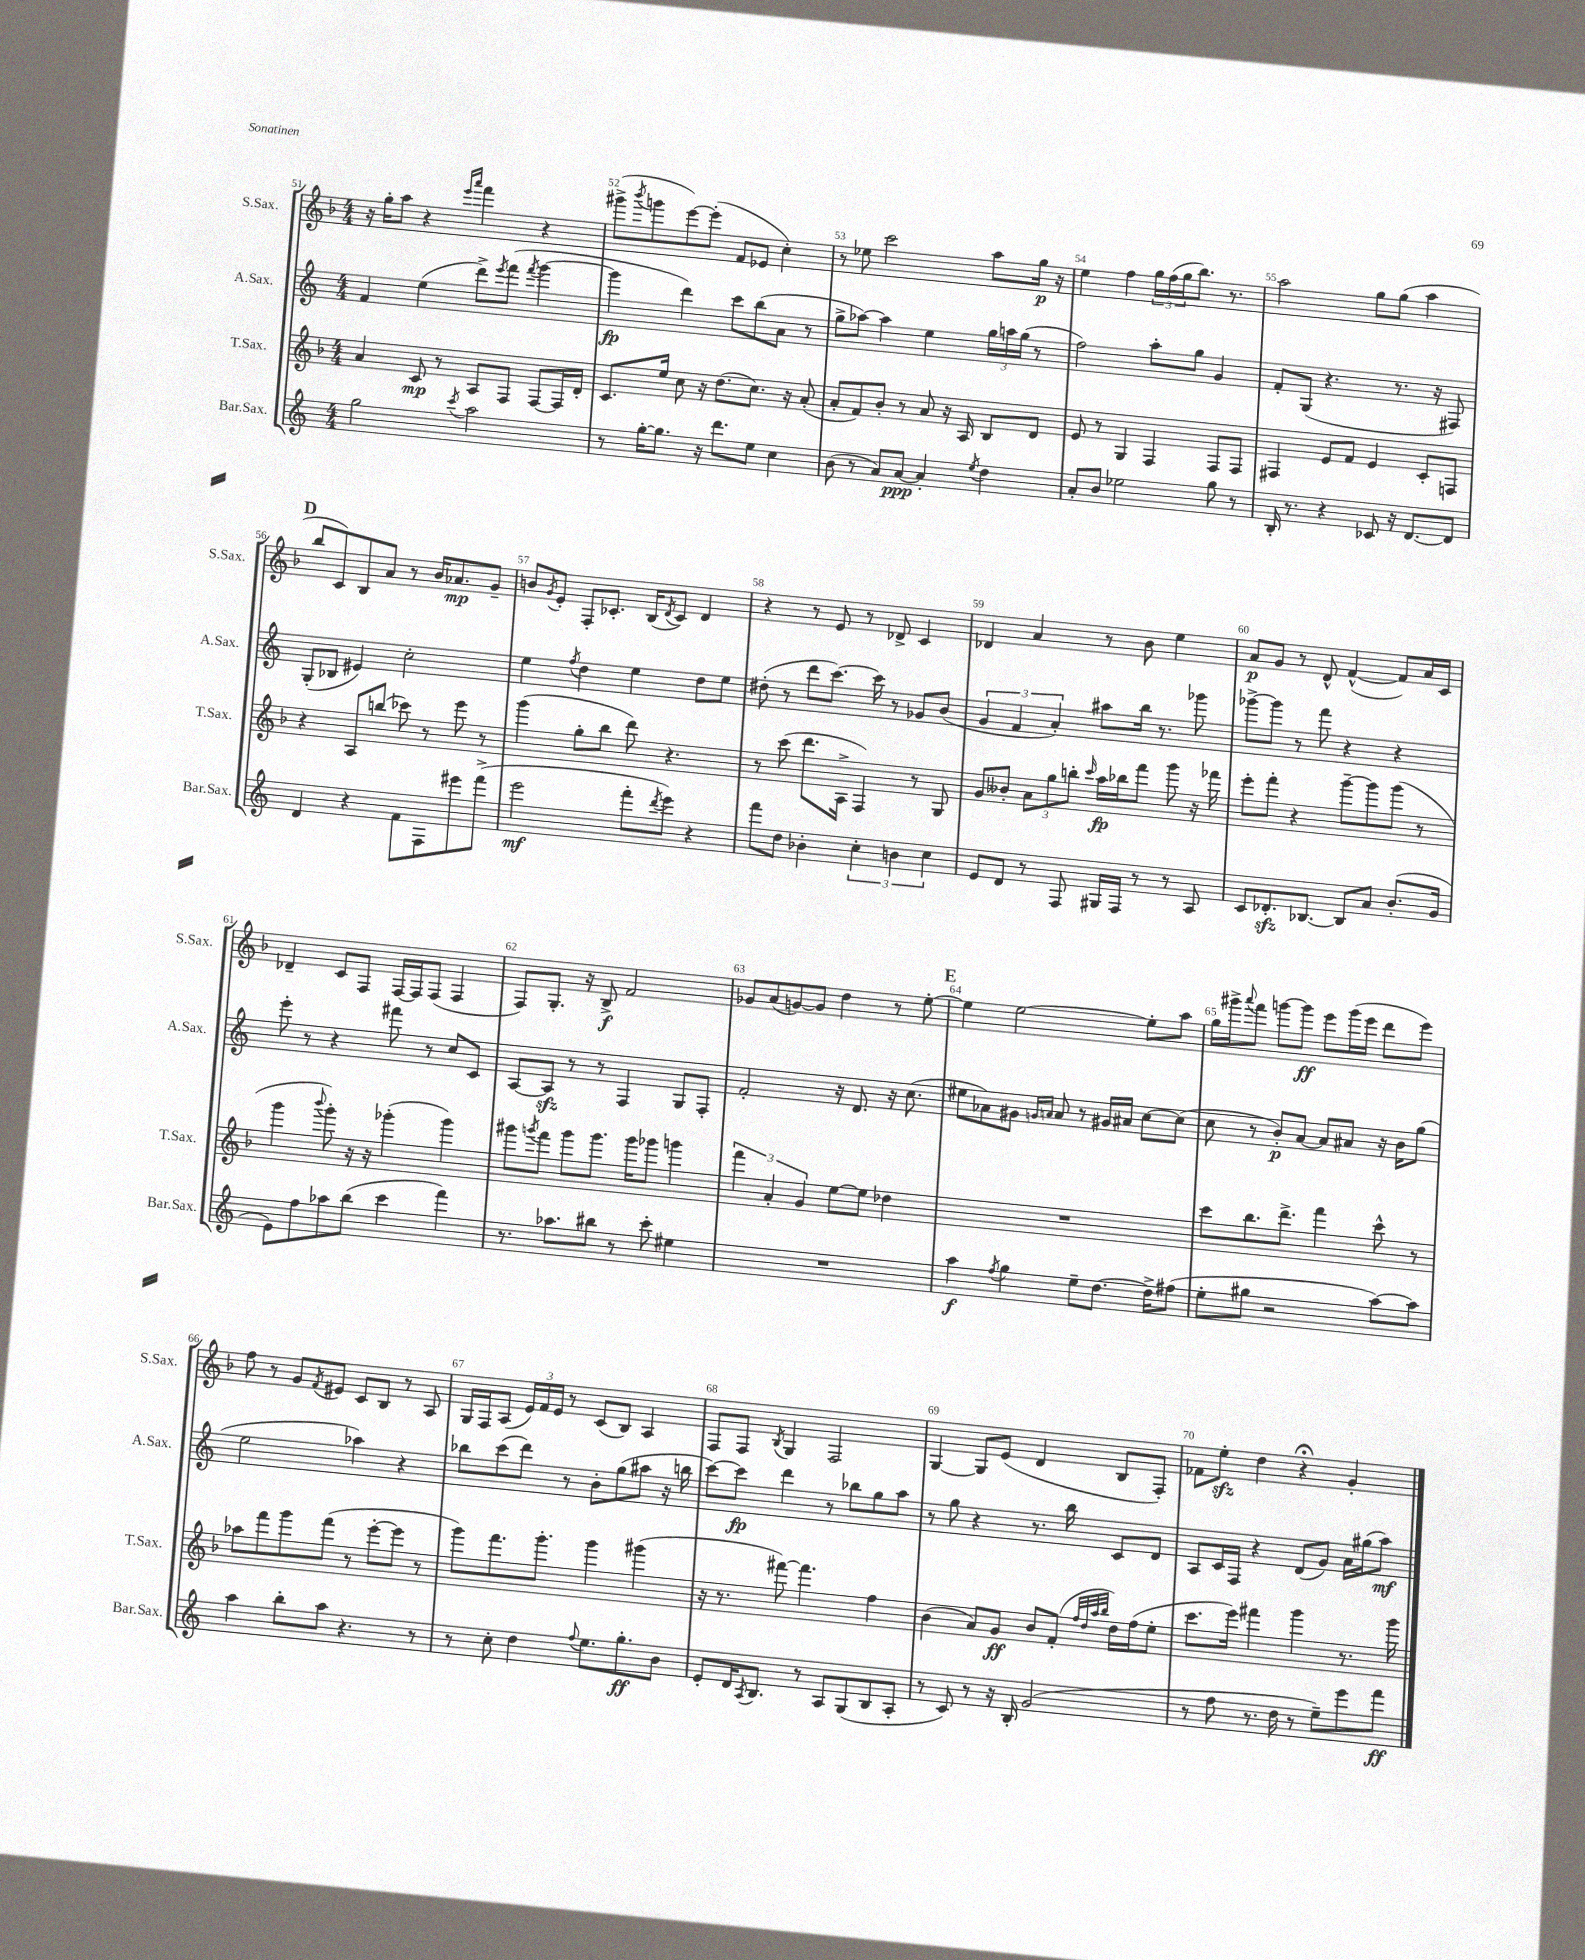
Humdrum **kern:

**kern	**kern	**kern	**kern
*staff4	*staff3	*staff2	*staff1
*clefG2	*clefG2	*clefG2	*clefG2
*k[]	*k[b-]	*k[]	*k[b-]
*M4/4	*M4/4	*M4/4	*M4/4
2gg	4a	4f	16r
.	.	.	16gg'
.	.	.	8aa
.	8c	(4ee	4r
.	8r	.	.
.	.	.	16qqeee
8qccc	.	.	16qqaaa
2aa	8A	8ddd^)	4fff
.	.	8qeee	.
.	8F	(8fff	.
.	.	8qfff	.
.	[8F	[4ggg	4r
.	16F]	.	.
.	16d'	.	.
=	=	=	=
8r	8.c	4ggg]	(8ggg#^
.	.	.	8qbbb-
[16gg'	.	.	8ggg
8.gg]	16ee	.	.
.	8cc	4ddd)	[8eee)
16r	16r	.	(8eee']
8.ddd	(8.dd	.	.
.	.	8ccc	8f
8ee	8.cc)	(8bb	8e-
4cc	.	8a	4cc')
.	16r	.	.
.	(8a'	8r	.
=	=	=	=
(8b	8a'	8gg^	8r
8r	8f)	[8aa-)	8ee-
8a)	8b-'	4aa-]	2ccc
[8a	8r	.	.
4a']	8a	4ee	.
.	16r	.	.
.	16A	.	.
8qee	.	.	.
4dd	8B-	24gg	8aa
.	.	24aa	.
.	.	(24gg	.
.	8d	8r	16gg
.	.	.	16r
=	=	=	=
8a'	8e	2ff)	4ee
8b	8r	.	.
2ee-	4G	.	4ff
.	4F	8aa'	24gg
.	.	.	(24ff
.	.	.	24gg
.	.	8gg	8.bb-)
8gg	8F	4g	.
.	.	.	8.r
8r	8F	.	.
=	=	=	=
16B'	4F#	8f'	2aa
8.r	.	.	.
.	.	(8G	.
4r	8e	4.r	.
.	8f	.	.
8c-	4e	.	8gg
16r	.	8.r	(8gg
[8.d	.	.	.
.	8c'	.	4aa
.	.	16r	.
8d]	8F	8F#)	.
=	=	=	=
4d	4r	(8G'	8bb-
.	.	8B-	8c)
4r	8A	4e#)	8B-
.	(8bb	.	8a
8f	8ccc-)	2cc'	8r
8F	8r	.	16b-
.	.	.	8.a-
8eee#	8eee	.	.
(8fff^	8r	.	8g~
=	=	=	=
2eee	(4ggg	4ee	8b
.	.	.	8qg
.	.	.	8e'
.	.	8qff	.
.	8gg'	4dd	8F'
.	8bb-	.	8.c-'
8fff'	8ddd)	4ee	.
.	.	.	(16B-
8qddd	.	.	8qd
8eee)	4.r	.	8c-)
4r	.	8dd	4d
.	.	8ee	.
=	=	=	=
8fff	8r	(8dd#'	4r
8dd	(8ccc	8r	.
4b-'	8.ddd	8ddd	8r
.	.	[8.ccc)	8e
.	16A^	.	.
6cc'	4F)	.	8r
.	.	16ccc]	.
.	.	8r	8d-^
6b	.	.	.
.	8r	8g-	4c
6cc	.	.	.
.	8G	(8b	.
=	=	=	=
8e	8g	6g	4d-
8d	8b--'	.	.
.	.	6f	.
8r	12a	.	4a
.	12gg	6a')	.
8F	.	.	.
.	12bb'	.	.
.	16qqccc	.	.
16G#	16aa	8aa#	8r
16F	16bb-	.	.
8r	8fff	16bb	8b-
.	.	8.r	.
8r	8ggg	.	4ee
8A	16r	8ggg-	.
.	16fff-	.	.
=	=	=	=
8c	8eee'	[8ggg-^	8a
8.d-'	8fff'	8ggg-]	8g
.	4r	8r	8r
[8.B-	.	.	.
.	.	8fff	8d^^
8B-]	[8ggg~	4r	([4f^^
8a	8ggg]	.	.
(8.b'	(8ggg	4r	8f])
.	8r	.	16a
16g	.	.	16c
=	=	=	=
8e)	4ggg	8eee'	4d-~
8ff	.	8r	.
.	8qqbbb-	.	.
8aa-	8ggg')	4r	8c
(8bb	16r	.	8F
.	16r	.	.
4ccc	(4ggg-'	8fff#	[16F
.	.	.	16F]
.	.	8r	(8F
4fff)	4ggg-)	8cc	4F
.	.	8c	.
=	=	=	=
8.r	8ggg#	[8A	8F)
.	8qggg	.	.
.	8fff	8A]	8.G'
8.aa-	.	.	.
.	8ggg	8r	.
.	.	.	16r
8bb#	8.ggg	8r	8B-^
8r	.	4F	2f
.	16ggg	.	.
8ccc'	8ggg-	.	.
4ee#	4ggg	8G	.
.	.	8F'	.
=	=	=	=
1r	6fff	2f'	8g-
.	.	.	(8a
.	6a'	.	.
.	.	.	[8g)
.	6g	.	.
.	.	.	8g]
.	[8ee	16r	4dd
.	.	8.d	.
.	8ee]	.	.
.	4dd-	16r	8r
.	.	(8.cc	.
.	.	.	[8ee'
=	=	=	=
4aa	1r	8ee#	4ee]
.	.	8a-)	.
8qff	.	.	.
4gg	.	8g#	[2ee
.	.	16qqg	.
.	.	16qqa	.
.	.	8a	.
8ee~	.	8r	.
[8.dd	.	16g#	.
.	.	16a#	.
.	.	[8cc	8ee']
16dd^]	.	.	.
(8ff#	.	(8cc]	8aa
=	=	=	=
8ee'	8ccc	8cc	16gg
.	.	.	16ggg#^
.	.	.	8qqaaa
8gg#	8.bb-	8r	8fff
2r	.	8b')	[8ggg
.	8.ddd^	.	.
.	.	[8a	8ggg]
.	4fff	8a]	8eee
.	.	8a#	(16ggg
.	.	.	16eee
[8aa)	8ccc^^	16r	8ddd
.	.	16b	.
8aa]	8r	(8gg	8eee)
=	=	=	=
4aa	8aa-	2ee	8ff
.	8fff	.	8r
8bb'	8ggg	.	8g
.	.	.	8qf
8aa	(8fff	.	8e#
4.r	8r	4aa-)	8c
.	[8eee'	.	8B-
.	8eee]	4r	8r
8r	8r	.	8A
=	=	=	=
8r	8ggg)	8bb-	16G
.	.	.	16F
8cc'	8.fff	(8ccc	(8A
4dd	.	8ddd)	24e)
.	.	.	24f
.	8.ggg'	.	.
.	.	.	24e
.	.	8r	8r
8qqff	.	.	.
8.ee	4ggg	8b'	(8c
.	.	(8gg	8B-)
8.gg'	.	.	.
.	(4ggg#	8aa#	4A
8b	.	16r	.
.	.	16bb	.
=	=	=	=
8e'	16r	[8ccc)	8F
.	8.r	.	.
16d	.	8ccc]	8F
8qA	.	.	.
8.B	.	.	.
.	.	.	8qB-
.	[8fff#)	4ddd	4G
8r	4.fff#]	.	.
8A	.	8r	2F
(8G	.	8bb-	.
8B	4ff	8gg	.
8A'	.	8aa	.
=	=	=	=
8r	(4b-	8r	[4G
8c)	.	8gg	.
8r	8a)	4r	8G]
16r	8g	.	(8e
16B'	.	.	.
(2g	8b-	8.r	4d
.	(8f'	.	.
.	.	16bb	.
.	32qqff	.	.
.	32qqdd	.	.
.	32qqaa	.	.
.	32qqbb-	.	.
.	16dd)	8c	8B-
.	(16ff	.	.
.	8ee'	8d	8F')
=	=	=	=
8r	8.ccc	8A	8f-
8ff	.	16c	8ee'
.	16eee)	16F	.
8.r	4fff#	4r	4dd
16dd	.	.	.
8r	4ggg	(8d	4r;
8ee~)	.	8g)	.
8eee	8.r	16a	4g'
.	.	(16gg#	.
8fff	.	8aa)	.
.	16ggg	.	.
==	==	==	==
*-	*-	*-	*-
